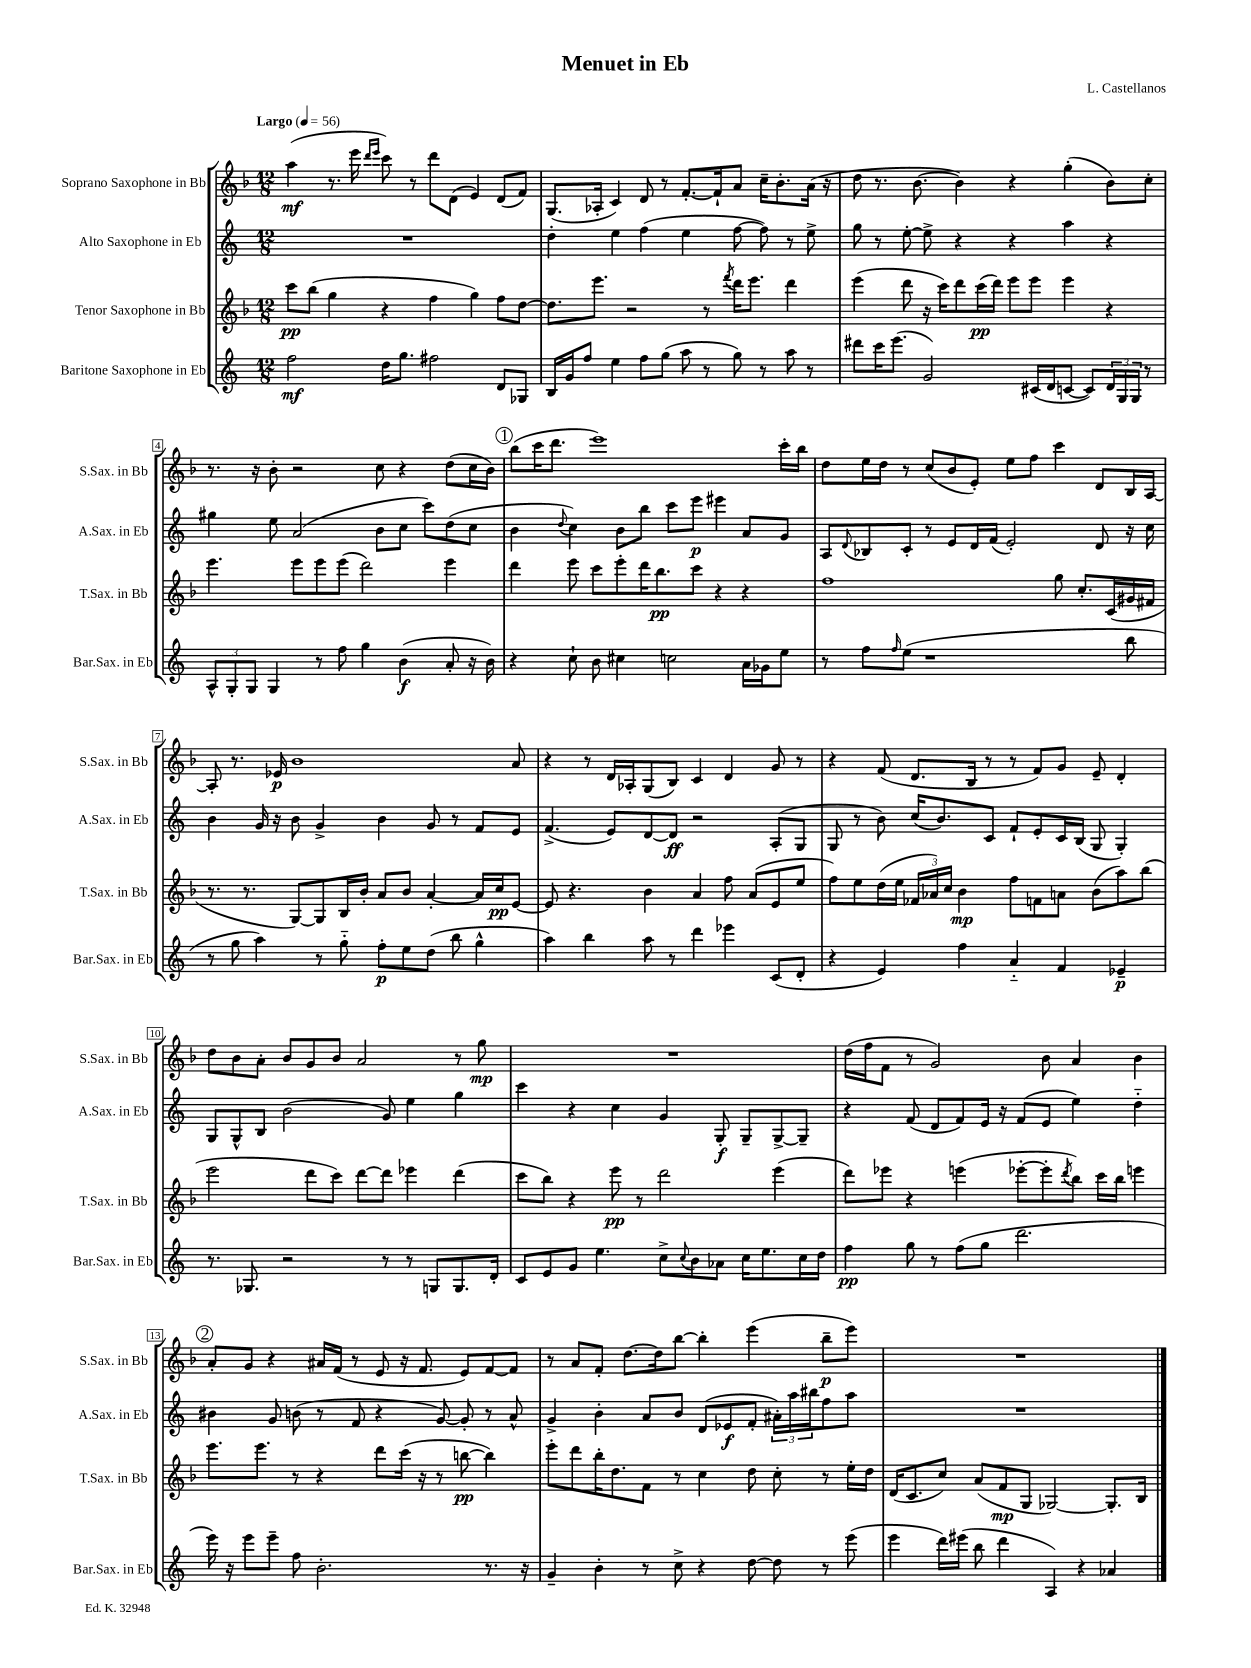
\header { title = "Menuet in Eb" composer = "L. Castellanos" }
<<
\new StaffGroup <<
\new Staff = "s0" \with { instrumentName = "Soprano Saxophone in Bb" shortInstrumentName = "S.Sax. in Bb" } {
    \clef treble \key f \major \numericTimeSignature \time 12/8 \tempo "Largo" 4 = 56
    a''4\mf( r8. e'''16 \grace { d'''16 e'''16 } c'''8) r8 d'''8 d'8( e'4) d'8( f'8) |
    g8.( aes16-. c'4) d'8 r8 f'8.~-. f'16-! a'8 c''16-- bes'8.-. a'16( r16 |
    d''8 r8. bes'8.~ bes'4) r4 g''4-.( bes'8) c''8-. |
    r8. r16 bes'8-. r2 c''8 r4 d''8( c''16 bes'16) |
    \mark \markup { \circle "1" } bes''8( c'''16 d'''8. e'''1) c'''16-. bes''16 |
    d''8 e''16 d''16 r8 c''8( bes'8 e'8-.) e''8 f''8 c'''4 d'8 bes16 a16~ |
    a8-. r8. ees'16\p bes'1 a'8 |
    r4 r8 d'16 aes16-. g8( bes8) c'4 d'4 g'8 r8 |
    r4 f'8( d'8. bes16 r8 r8 f'8) g'8 e'8-- d'4-. |
    d''8 bes'8 a'8-. bes'8 g'8 bes'8 a'2 r8 g''8\mp |
    R1. |
    d''16( f''16 f'8 r8 g'2) bes'8 a'4 bes'4 |
    \mark \markup { \circle "2" } a'8-. g'8 r4 ais'16 f'16( r8 e'8 r16 f'8. e'8) f'8~ f'8 |
    r8 a'8 f'8-. d''8.~ d''16 bes''8~ bes''4-. e'''4( bes''8--\p e'''8) |
    R1. \bar "|." |
}
\new Staff = "s1" \with { instrumentName = "Alto Saxophone in Eb" shortInstrumentName = "A.Sax. in Eb" } {
    \clef treble \key c \major \numericTimeSignature \time 12/8
    R1. |
    d''4-. e''4 f''4( e''4 f''8~ f''8) r8 e''8-> |
    g''8 r8 e''8~-. e''8-> r4 r4 a''4 r4 |
    gis''4 e''8 a'2( b'8 c''8 c'''8) d''8( c''8 |
    \mark \markup { \circle "1" } b'4 \appoggiatura { d''8 } c''4) b'8 b''8 c'''8 e'''8\p eis'''4 a'8 g'8 |
    a8 \appoggiatura { d'8 } bes8 c'8-. r8 e'8 d'16 f'16( e'2-.) d'8 r16 c''16 |
    b'4 g'16 r16 b'8 g'4-> b'4 g'8 r8 f'8 e'8 |
    f'4.->( e'8) d'8~ d'8\ff r2 a8-.( g8 |
    g8 r8 b'8) c''16( b'8.) c'8 f'8-! e'8-. c'16 b16( g8 g4-.) |
    g8 g8-^ b8 b'2( g'8) e''4 g''4 |
    c'''4 r4 c''4 g'4 g8-.\f g8-- g8~-> g8-- |
    r4 f'8( d'8 f'8) e'16 r16 f'8( e'8 e''4) d''4-_ |
    \mark \markup { \circle "2" } bis'4 g'8 b'8( r8 f'8 r4 g'8~) g'8-. r8 a'8-^ |
    g'4-> b'4-. a'8 b'8 d'8( ees'8\f f'8-. \tuplet 3/2 { ais'16-.) a''16 bis''16 } f''8 a''8 |
    R1. \bar "|." |
}
\new Staff = "s2" \with { instrumentName = "Tenor Saxophone in Bb" shortInstrumentName = "T.Sax. in Bb" } {
    \clef treble \key f \major \numericTimeSignature \time 12/8
    c'''8\pp bes''8( g''4 r4 f''4 g''4) f''8 d''8~ |
    d''8. e'''8. r2 r8 \acciaccatura { f'''8 } d'''16 e'''8. d'''4 |
    e'''4( d'''8 r16 c'''16) d'''8 c'''16\pp( d'''16) e'''8 e'''8 e'''4 r4 |
    e'''4. e'''8 e'''8 e'''8( d'''2) e'''4 |
    \mark \markup { \circle "1" } d'''4 e'''8 c'''8 e'''8-. d'''16 bes''8.\pp c'''8 r4 r4 |
    f''1 g''8 c''8.-. c'16( gis'16 fis'16 |
    r8. r8. g8~) g8 bes16 bes'16-. a'8 bes'8 a'4~-. a'16 c''16\pp e'8~ |
    e'8 r4. bes'4 a'4 f''8 a'8( e'8 e''8 |
    f''8) e''8 d''16( e''16 \tuplet 3/2 { fes'16 aes'16) c''16 } bes'4\mp f''8 f'8 a'8 bes'8( a''8) bes''8( |
    e'''2 d'''8 c'''8) d'''8~ d'''8 ees'''4 d'''4( |
    c'''8 bes''8) r4 e'''8\pp r8 d'''2 e'''4( |
    d'''8) ees'''8 r4 e'''4( ees'''8~-. ees'''8-. \acciaccatura { d'''8 } bes''8) c'''16 bes''16 e'''4 |
    \mark \markup { \circle "2" } e'''8. e'''8. r8 r4 d'''8 c'''16( r16 r8 b''8~\pp b''4) |
    e'''8-. d'''8 bes''16-. d''8. f'8 r8 c''4 d''8 c''8-. r8 e''16-. d''16 |
    d'16( c'8. c''8) a'8( f'8\mp g8 ges2~) ges8.-. bes16 \bar "|." |
}
\new Staff = "s3" \with { instrumentName = "Baritone Saxophone in Eb" shortInstrumentName = "Bar.Sax. in Eb" } {
    \clef treble \key c \major \numericTimeSignature \time 12/8
    f''2\mf d''16 g''8. fis''2 d'8 ges8 |
    b16 g'16 f''8 e''4 f''8 g''8( a''8 r8 g''8) r8 a''8 r8 |
    dis'''8 c'''16 e'''8.( g'2) cis'16( d'16 c'8~ c'8) \tuplet 3/2 { d'16 g16 g16 } r8 |
    \tuplet 3/2 { a8-^ g8-. g8 } g4 r8 f''8 g''4 b'4\f( a'8-. r16 b'16) |
    \mark \markup { \circle "1" } r4 c''8-! b'8 cis''4 c''2 a'16 ges'16 e''8 |
    r8 f''8 \grace { f''16 } e''8( r1 b''8 |
    r8 g''8 a''4) r8 g''8-_ f''8-.\p e''8 d''8( b''8 g''4-^ |
    a''4) b''4 a''8 r8 d'''4 ees'''4 c'8( d'8-. |
    r4 e'4) f''4 a'4-_ f'4 ees'4--\p |
    r8. ges8. r2 r8 r8 g8 g8. d'16-. |
    c'8 e'8 g'8 e''4. c''8-> \appoggiatura { c''8 } b'8 aes'8 c''16 e''8. c''16 d''16 |
    f''4\pp g''8 r8 f''8( g''8 d'''2. |
    \mark \markup { \circle "2" } e'''16) r16 e'''8 e'''8-- f''8 b'2.-. r8. r16 |
    g'4-- b'4-. r8 c''8-> r4 d''8~ d''8 r8 e'''8( |
    e'''4 d'''16) eis'''16( b''8 d'''4 a4) r4 aes'4 \bar "|." |
}
>>
>>
\layout { \context { \Score \override BarNumber.stencil = #(make-stencil-boxer 0.1 0.3 ly:text-interface::print) } }
